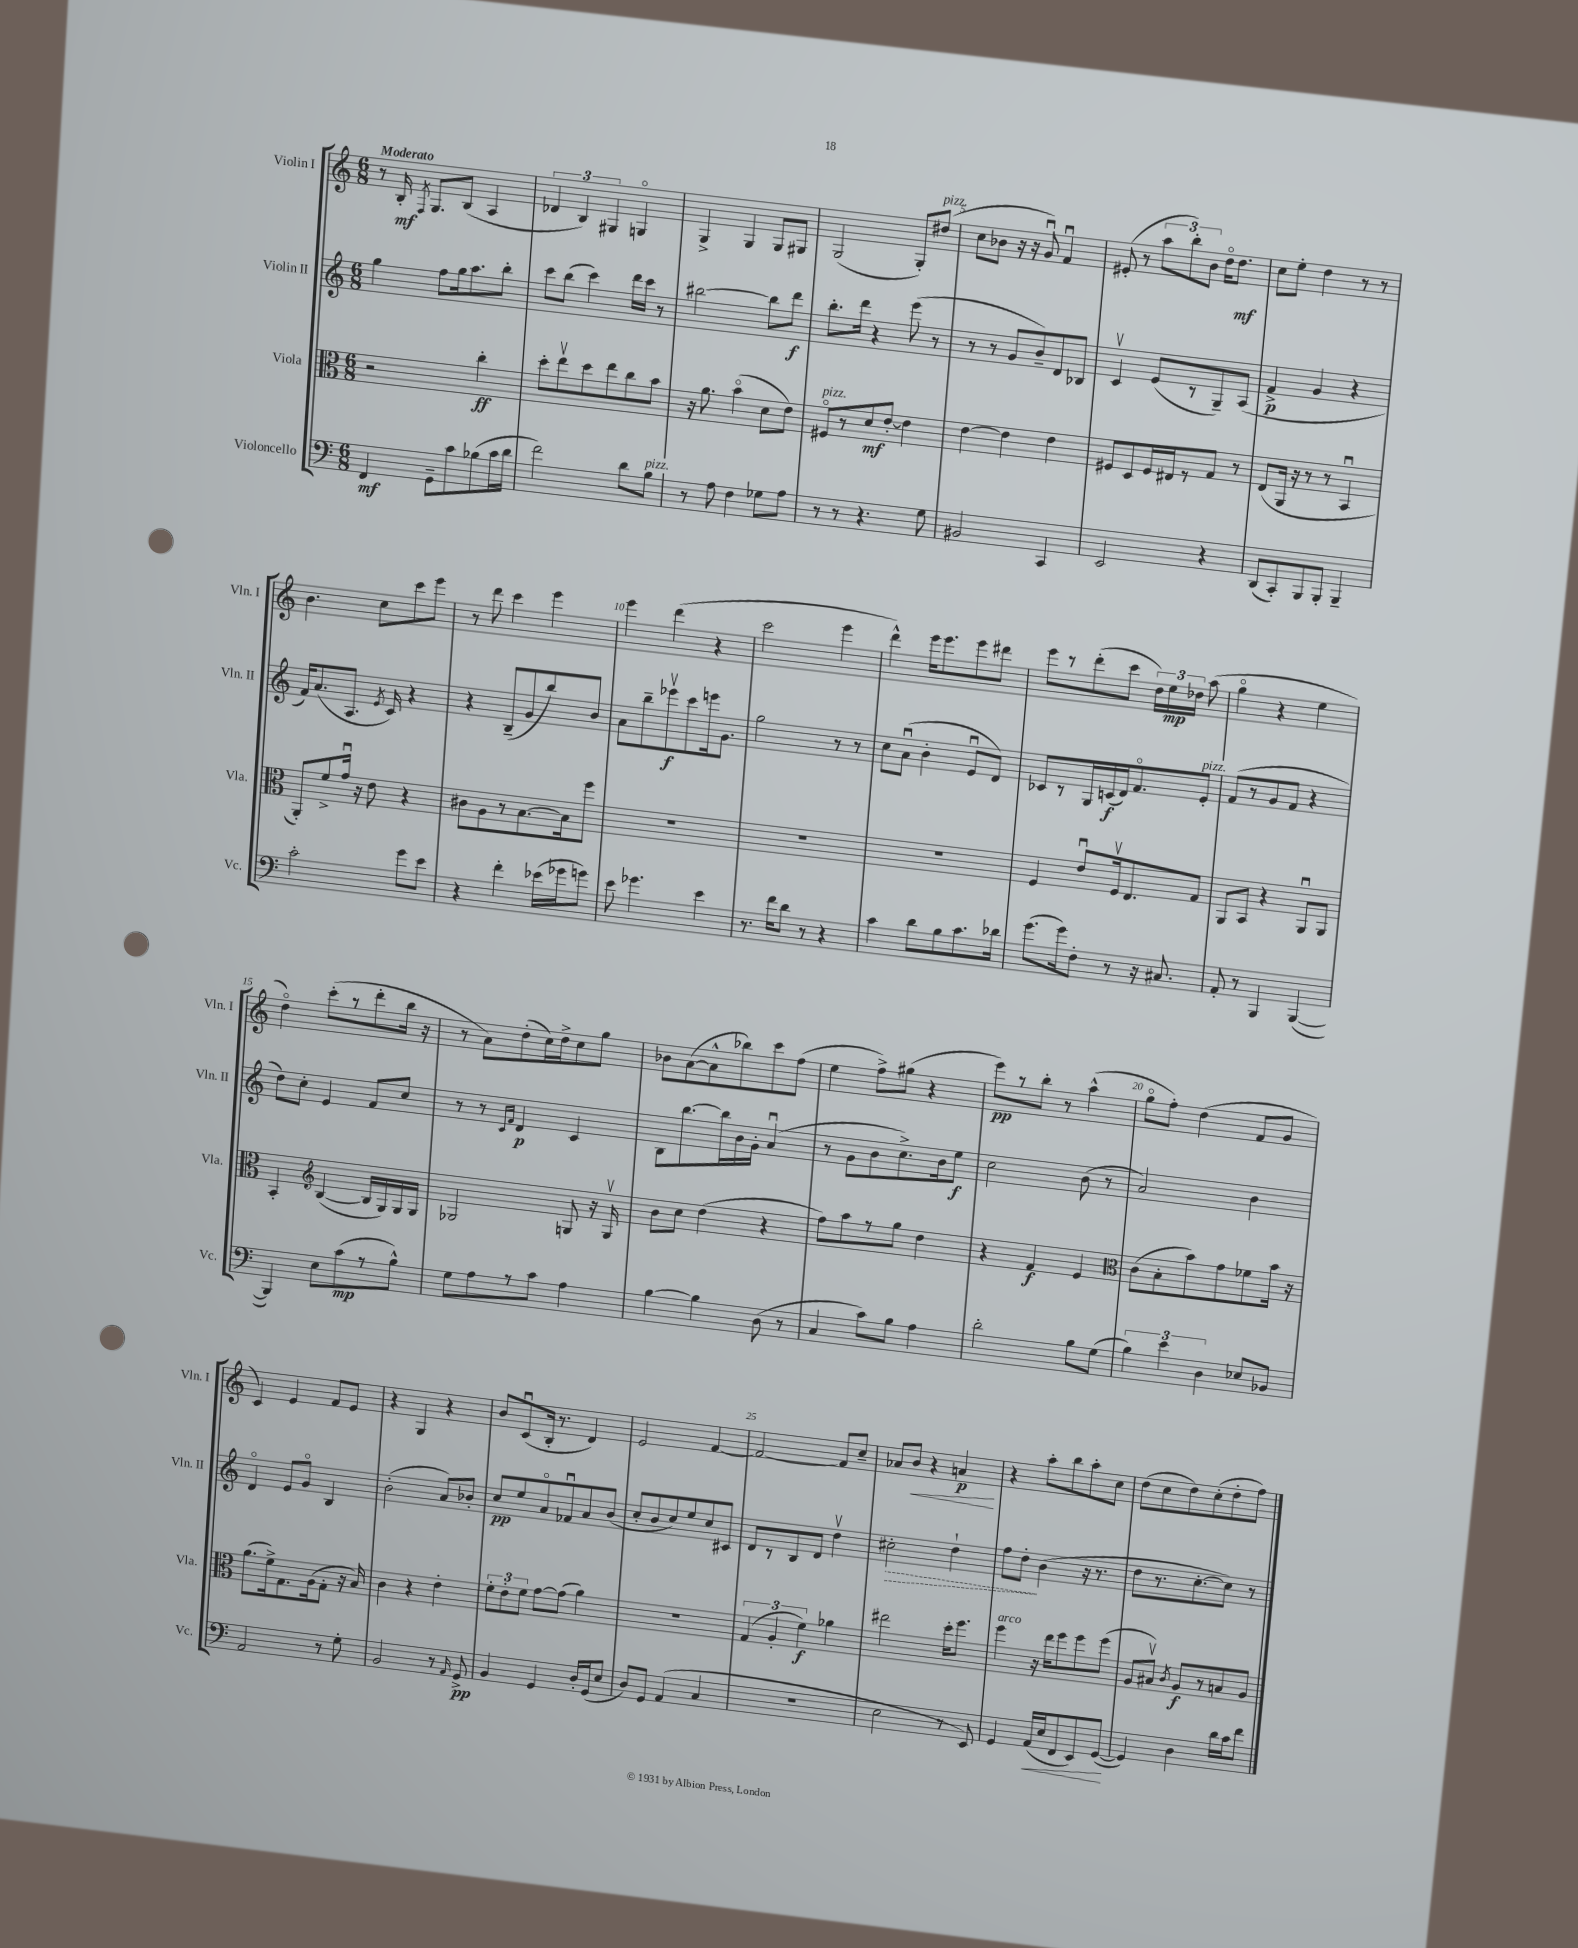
<<
\new StaffGroup <<
\new Staff = "s0" \with { instrumentName = "Violin I" shortInstrumentName = "Vln. I" } {
    \clef treble \key c \major \numericTimeSignature \time 6/8 \tempo "Moderato"
    \autoBeamOff r8 b16-.\mf \acciaccatura { f8 } g8.[ b8]( a4 |
    \tuplet 3/2 { des'4 b4) gis4 } g4\flageolet |
    g4-> g4 g8[ gis8] |
    g2( g8[-.) dis''8]^\markup { \italic "pizz." }( |
    c''8[ bes'8] r16 r16 g'8\downbow) f'4\downbow |
    eis'8-.( r8 \tuplet 3/2 { a''8[ b''8-.) b'8] } d''16[\flageolet d''8.]\mf |
    c''8[ e''8]-. d''4 r8 r8 |
    b'4. c''8[ c'''8 e'''8] |
    r8 d'''8 c'''4 e'''4 |
    e'''4 d'''4( r4 |
    c'''2 e'''4 |
    d'''4-^) e'''16[ e'''8. e'''8 dis'''8] |
    e'''8[ r8 d'''8-.( c'''8] \tuplet 3/2 { d''16[) e''16\mp des''16] } a''8( |
    g''4\flageolet r4 e''4 |
    d''4\flageolet) c'''8[-.( r8 d'''8-. b''16] r16 |
    r8 a'8[) d''8-.( c''16) d''16-> c''8 g''8] |
    bes'8[ a'8~( a'8-^ bes''8) c'''8 f''8]( |
    e''4 f''8[->) gis''8]( r4 |
    e'''8[\pp) r8 b''8]-. r8 a''4-^( |
    g''8[\flageolet f''8]-.) d''4( f'8[ g'8] |
    c'4) e'4 f'8[ e'8] |
    r4 g4 r4 |
    b'8[ c'8\downbow( b16]-. r8. d'4) |
    e'2 f'4~ |
    f'2~ f'8[ c''8]-- |
    aes'8[ b'8]\< r4 a'4\p\! |
    r4 a''8[-. b''8 a''8-. c''8] |
    d''8[( c''8 d''8) c''8-.( d''8-. f''8]) \bar "|." |
}
\new Staff = "s1" \with { instrumentName = "Violin II" shortInstrumentName = "Vln. II" } {
    \clef treble \key c \major \numericTimeSignature \time 6/8
    \autoBeamOff g''4 f''8[ g''16 a''8. b''8]-. |
    c'''8[ b''8]( c'''4) d'''16[ c'''16] r8 |
    bis''2~ bis''8[ d'''8]\f |
    b''8.[-. d'''16] r4 e'''8( r8 |
    r8 r8 g'8[ b'8--) d'8 bes8] |
    c'4\upbow e'8[( r8 g8--) a8]( |
    f'4->\p g'4 r4 |
    f'16[) a'8.( a8.] \acciaccatura { e'8 } c'16) r4 |
    r4 b8[--( g'8 b''8) b'8] |
    a'8[ b''8-- ees'''8\upbow\f c'''8 e'''16 g'8.] |
    g''2 r8 r8 |
    c''8[ a'8]\downbow( b'4-. e'8[\downbow d'8]) |
    ces'8[ r8 g16 c'16\f( d'16) f'8.\flageolet e'8]-.^\markup { \italic "pizz." } |
    f'8[( r8 g'8 f'8] r4 |
    d''8[) c''8]-. e'4 f'8[ c''8] |
    r8 r8 \grace { c'16[ f'16] } d'4\p c'4 |
    b8[ b''8.~ b''16 b'16 g'16]-. a'4\downbow( |
    r8 g'8[ b'8 c''8.->) b'16 e''8]\f |
    c''2 b'8( r8 |
    a'2) b'4 |
    d'4\flageolet e'8[ g'8]\flageolet b4 |
    b'2-.( a'8[) bes'8]-. |
    c''8[\pp e''8 a'8\flageolet fes'8\downbow a'8 b'8]( |
    c''8[-. b'8 c''8) e''8 c''8 cis'8] |
    d'8[ r8 b8 d'8] d''4\upbow |
    \once \override Hairpin.style = #'dashed-line cis''2-.\> d''4-! |
    f''8[ d''8]-.\! b'4( r16 r8. |
    d''8[ r8. c''8.~-. c''8]) r8 \bar "|." |
}
\new Staff = "s2" \with { instrumentName = "Viola" shortInstrumentName = "Vla." } {
    \clef alto \key c \major \numericTimeSignature \time 6/8
    \autoBeamOff r2 c''4-.\ff |
    d''8[-. e''8\upbow d''8 e''8 c''8 b'8] |
    r16 a'8. b'4\flageolet( d'8[ e'8]) |
    fis8[\flageolet^\markup { \italic "pizz." } r8 d'8\mf e'8]~-. e'4 |
    e'4~ e'4 e'4 |
    fis8[ d8 fis16 eis16 r8 g8] r8 |
    e8[( a,16] r16 r8 r8 b,4\downbow |
    a,8[-.) f'8-> g'16]\downbow r16 e'8 r4 |
    cis'8[ a8 r8 b8.~ b16 f''8] |
    R2. |
    R2. |
    R2. |
    f4 e'8[\downbow f16\upbow e8. g8] |
    a,8[ b,8] r4 a,8[\downbow a,8] |
    b,4-. \clef treble b4~( b16[ g16) g16 g16] |
    ges2 g8 r16 g16\upbow |
    b'8[ c''8] d''4( r4 |
    f''8[) a''8 r8 g''8] d''4 |
    r4 f'4\f e'4 |
    \clef alto c'8[( b8-. b'8) g'8 fes'8 b'16] r16 |
    a'8.[( f'16->) g8. a16( g8]-. r16 b16) |
    c'4 r4 e'4-. |
    \tuplet 3/2 { f'8[-. e'8-. f'8] } g'8[~ g'8]( a'4) |
    R2. |
    \tuplet 3/2 { g4( a4-. f'4\f) } aes'4 |
    eis''2 d''16[-. f''8.] |
    f''4^\markup { \italic "arco" } r16 e''16[ f''8 f''8 f''8]( |
    a8[ bis8]\upbow) \acciaccatura { c'8 } a8[\f r8 b8 a8] \bar "|." |
}
\new Staff = "s3" \with { instrumentName = "Violoncello" shortInstrumentName = "Vc." } {
    \clef bass \key c \major \numericTimeSignature \time 6/8
    \autoBeamOff f,4\mf g,8[-- c'8 bes8( c'16 d'16] |
    f'2) d'8[ b8]^\markup { \italic "pizz." } |
    r8 a8 f4 ges8[ a8] |
    r8 r8 r4. g8 |
    bis,2 c,4 |
    e,2 r4 |
    d,8[( c,8-.) b,,8 b,,8]-. b,,4-- |
    c'2-. g'8[ e'8] |
    r4 f'4-. ees'16[( ges'16 g'8]) |
    e'8 ges'4. e'4 |
    r8. f'16[ d'8] r8 r4 |
    c'4 d'8[ b8 c'8. des'16] |
    g'8.[( g'16) f8]-. r8 r16 cis8. |
    a,8-. r8 b,,4 b,,4~( |
    b,,4) e8[ c'8\mp( r8 b8]-^) |
    g8[ a8 r8 c'8] a4 |
    b4~ b4 d8( r8 |
    c4 c'8[) b8] a4 |
    d'2-. b8[ g8]( |
    \tuplet 3/2 { b4) e'4 d4 } ees8[ bes,8] |
    a,2 r8 g8-. |
    b,2 r8 \grace { a,16 } g,8->\pp |
    b,4 g,4 d16[-. g,16( e8] |
    d8[) g,8] a,4( c4 |
    R2. |
    e2 r8 e,8) |
    g,4 a,16[\<( e16 f,8 e,8) g,8]~\!( |
    g,4) d4 d'16[ c'16 f'8] \bar "|." |
}
>>
>>
\layout { \context { \Score \override BarNumber.break-visibility = ##(#f #t #t) barNumberVisibility = #(every-nth-bar-number-visible 5) } }
